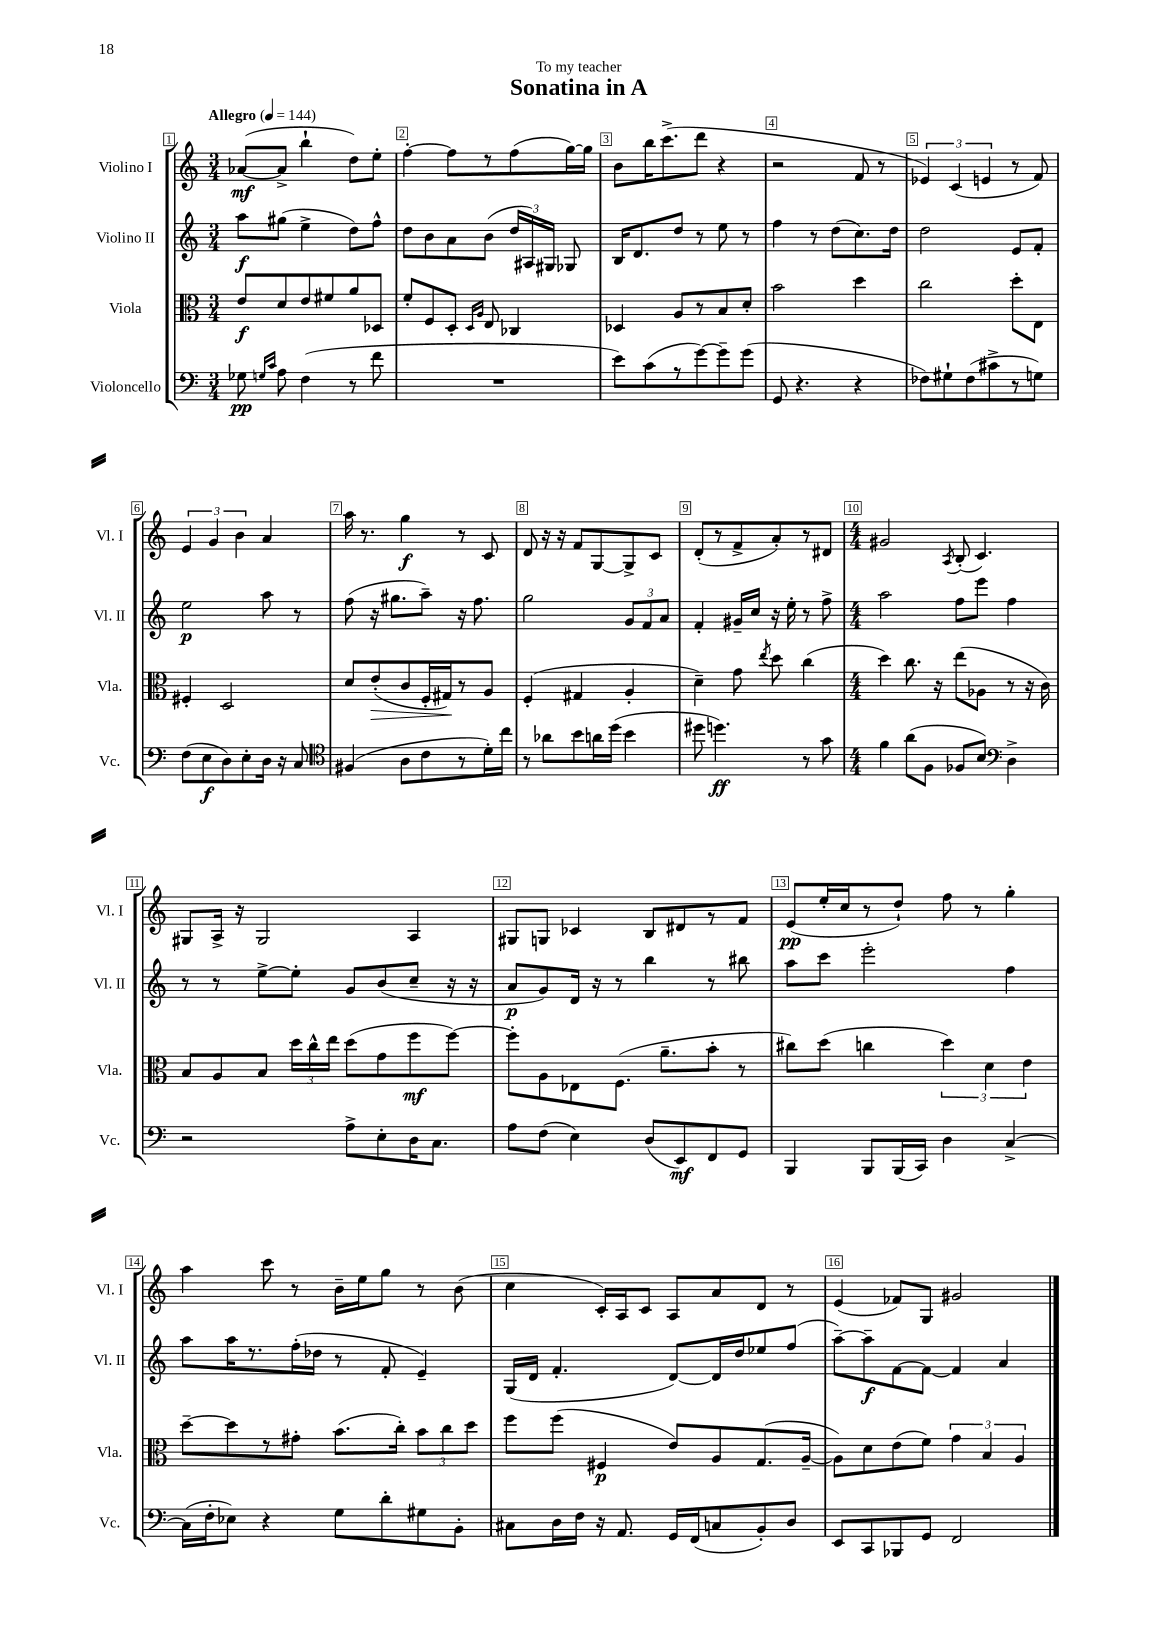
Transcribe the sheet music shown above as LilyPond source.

\header { title = "Sonatina in A" dedication = "To my teacher" }
<<
\new StaffGroup <<
\new Staff = "s0" \with { instrumentName = "Violino I" shortInstrumentName = "Vl. I" } {
    \clef treble \key c \major \numericTimeSignature \time 3/4 \tempo "Allegro" 4 = 144
    \autoBeamOff aes'8[~\mf( aes'8]-> b''4-! d''8[) e''8]-. |
    f''4~-. f''8[ r8 f''8( g''16~) g''16] |
    b'8[ b''16 c'''8.->( d'''8] r4 |
    r2 f'8 r8 |
    \tuplet 3/2 { ees'4) c'4( e'4 } r8 f'8) |
    \tuplet 3/2 { e'4 g'4 b'4 } a'4 |
    a''16 r8. g''4\f r8 c'8 |
    d'8 r16 r16 f'8[ g8~ g8-> c'8] |
    d'8[-.( r8 f'8-> a'8-.) r8 dis'8] |
    \numericTimeSignature \time 4/4 gis'2 \acciaccatura { a8 } b8-.( c'4.) |
    gis8[ a16]-> r16 gis2 a4 |
    gis8[ g8] ces'4 b8[ dis'8 r8 f'8] |
    e'8[\pp( e''16-. c''16 r8 d''8]-!) f''8 r8 g''4-. |
    a''4 c'''8 r8 b'16[-- e''16 g''8] r8 b'8( |
    c''4 c'16[-.) a16 c'8] a8[ a'8 d'8] r8 |
    e'4( fes'8[) g8] gis'2 \bar "|." |
}
\new Staff = "s1" \with { instrumentName = "Violino II" shortInstrumentName = "Vl. II" } {
    \clef treble \key c \major \numericTimeSignature \time 3/4
    \autoBeamOff a''8[\f gis''8]( e''4-> d''8[) f''8]-^ |
    d''8[ b'8 a'8 b'8]( \tuplet 3/2 { d''16[ ais16) gis16] } ges8 |
    b16[ d'8. d''8] r8 e''8 r8 |
    f''4 r8 d''8[( c''8.) d''16] |
    d''2 e'8[ f'8]-. |
    e''2\p a''8 r8 |
    f''8( r16 gis''8.[ a''8]--) r16 f''8. |
    g''2 \tuplet 3/2 { g'8[ f'8 a'8] } |
    f'4-. gis'16[-- c''16] r16 e''16-. r8 f''8-> |
    \numericTimeSignature \time 4/4 a''2 f''8[ e'''8] f''4 |
    r8 r8 e''8[~-> e''8]-. g'8[ b'8( c''8]-- r16 r16 |
    a'8[\p g'8) d'16] r16 r8 b''4 r8 bis''8 |
    a''8[ c'''8] e'''2-. f''4 |
    a''8[ a''16 r8. f''16-.( des''16] r8 f'8-. e'4--) |
    g16[( d'16] f'4.-. d'8[~) d'16 d''16 ees''8 f''8]( |
    a''8[~--) a''8--\f f'8~ f'8]~ f'4 a'4 \bar "|." |
}
\new Staff = "s2" \with { instrumentName = "Viola" shortInstrumentName = "Vla." } {
    \clef alto \key c \major \numericTimeSignature \time 3/4
    \autoBeamOff e'8[\f d'8 e'8 fis'8 a'8 des8] |
    f'8[-. f8 d8]-. \grace { d16[ a16] } e8 ces4 |
    des4 a8[ r8 b8 d'8]-. |
    b'2 d''4 |
    c''2 d''8[-. e8] |
    fis4-. d2 |
    d'8[ e'8-.\>( c'8 f16-. gis16\!) r8 a8] |
    f4-.( gis4 a4-. |
    d'4--) g'8 \acciaccatura { e''8 } d''8 c''4( |
    \numericTimeSignature \time 4/4 d''4) c''8. r16 e''8[( aes8] r8 r16 c'16) |
    b8[ a8 b8] \tuplet 3/2 { d''16[ c''16-^ e''16] } d''8[( g'8 f''8\mf f''8]~) |
    f''8[-. a8 ees8 f8.]( a'8.[-- b'8]-. r8 |
    cis''8[) d''8]( c''4 \tuplet 3/2 { d''4) d'4 e'4 } |
    d''8[~-- d''8 r8 gis'8]-. b'8.[( c''16]-.) \tuplet 3/2 { b'8[ c''8 d''8] } |
    f''8[ f''8]( fis4\p e'8[) a8 g8.( a16]~-- |
    a8[) d'8 e'8( f'8]) \tuplet 3/2 { g'4 b4 a4 } \bar "|." |
}
\new Staff = "s3" \with { instrumentName = "Violoncello" shortInstrumentName = "Vc." } {
    \clef bass \key c \major \numericTimeSignature \time 3/4
    \autoBeamOff ges8\pp \grace { g16[ c'16] } a8 f4( r8 f'8 |
    R2. |
    e'8[) c'8( r8 g'8~) g'8-- g'8]( |
    g,8 r4. r4 |
    fes8[) gis8-! fes8( cis'8-> r8 g8]) |
    f8[( e8\f d8) e8-. d16] r16 c8 |
    \clef tenor fis4( a8[ c'8 r8 d'16-.) c''16] |
    r8 aes'8[ b'8 a'16 d''16]( b'4 |
    dis''8 d''4.\ff) r8 g'8 |
    \numericTimeSignature \time 4/4 f'4 a'8[( f8] fes8[ b8]) \clef bass d4-> |
    r2 a8[-> e8-. d16 c8.] |
    a8[ f8]( e4) d8[( e,8\mf) f,8 g,8] |
    b,,4 b,,8[ b,,16( c,16]) d4 c4~-> |
    c16[( f16-. ees8]) r4 g8[ d'8-. gis8 b,8]-. |
    cis8[ d16 f16] r16 a,8. g,16[ f,16( c8 b,8-.) d8] |
    e,8[ c,8 bes,,8 g,8] f,2 \bar "|." |
}
>>
>>
\layout { \context { \Score \override BarNumber.break-visibility = ##(#f #t #t) barNumberVisibility = #all-bar-numbers-visible \override BarNumber.stencil = #(make-stencil-boxer 0.1 0.3 ly:text-interface::print) } }
